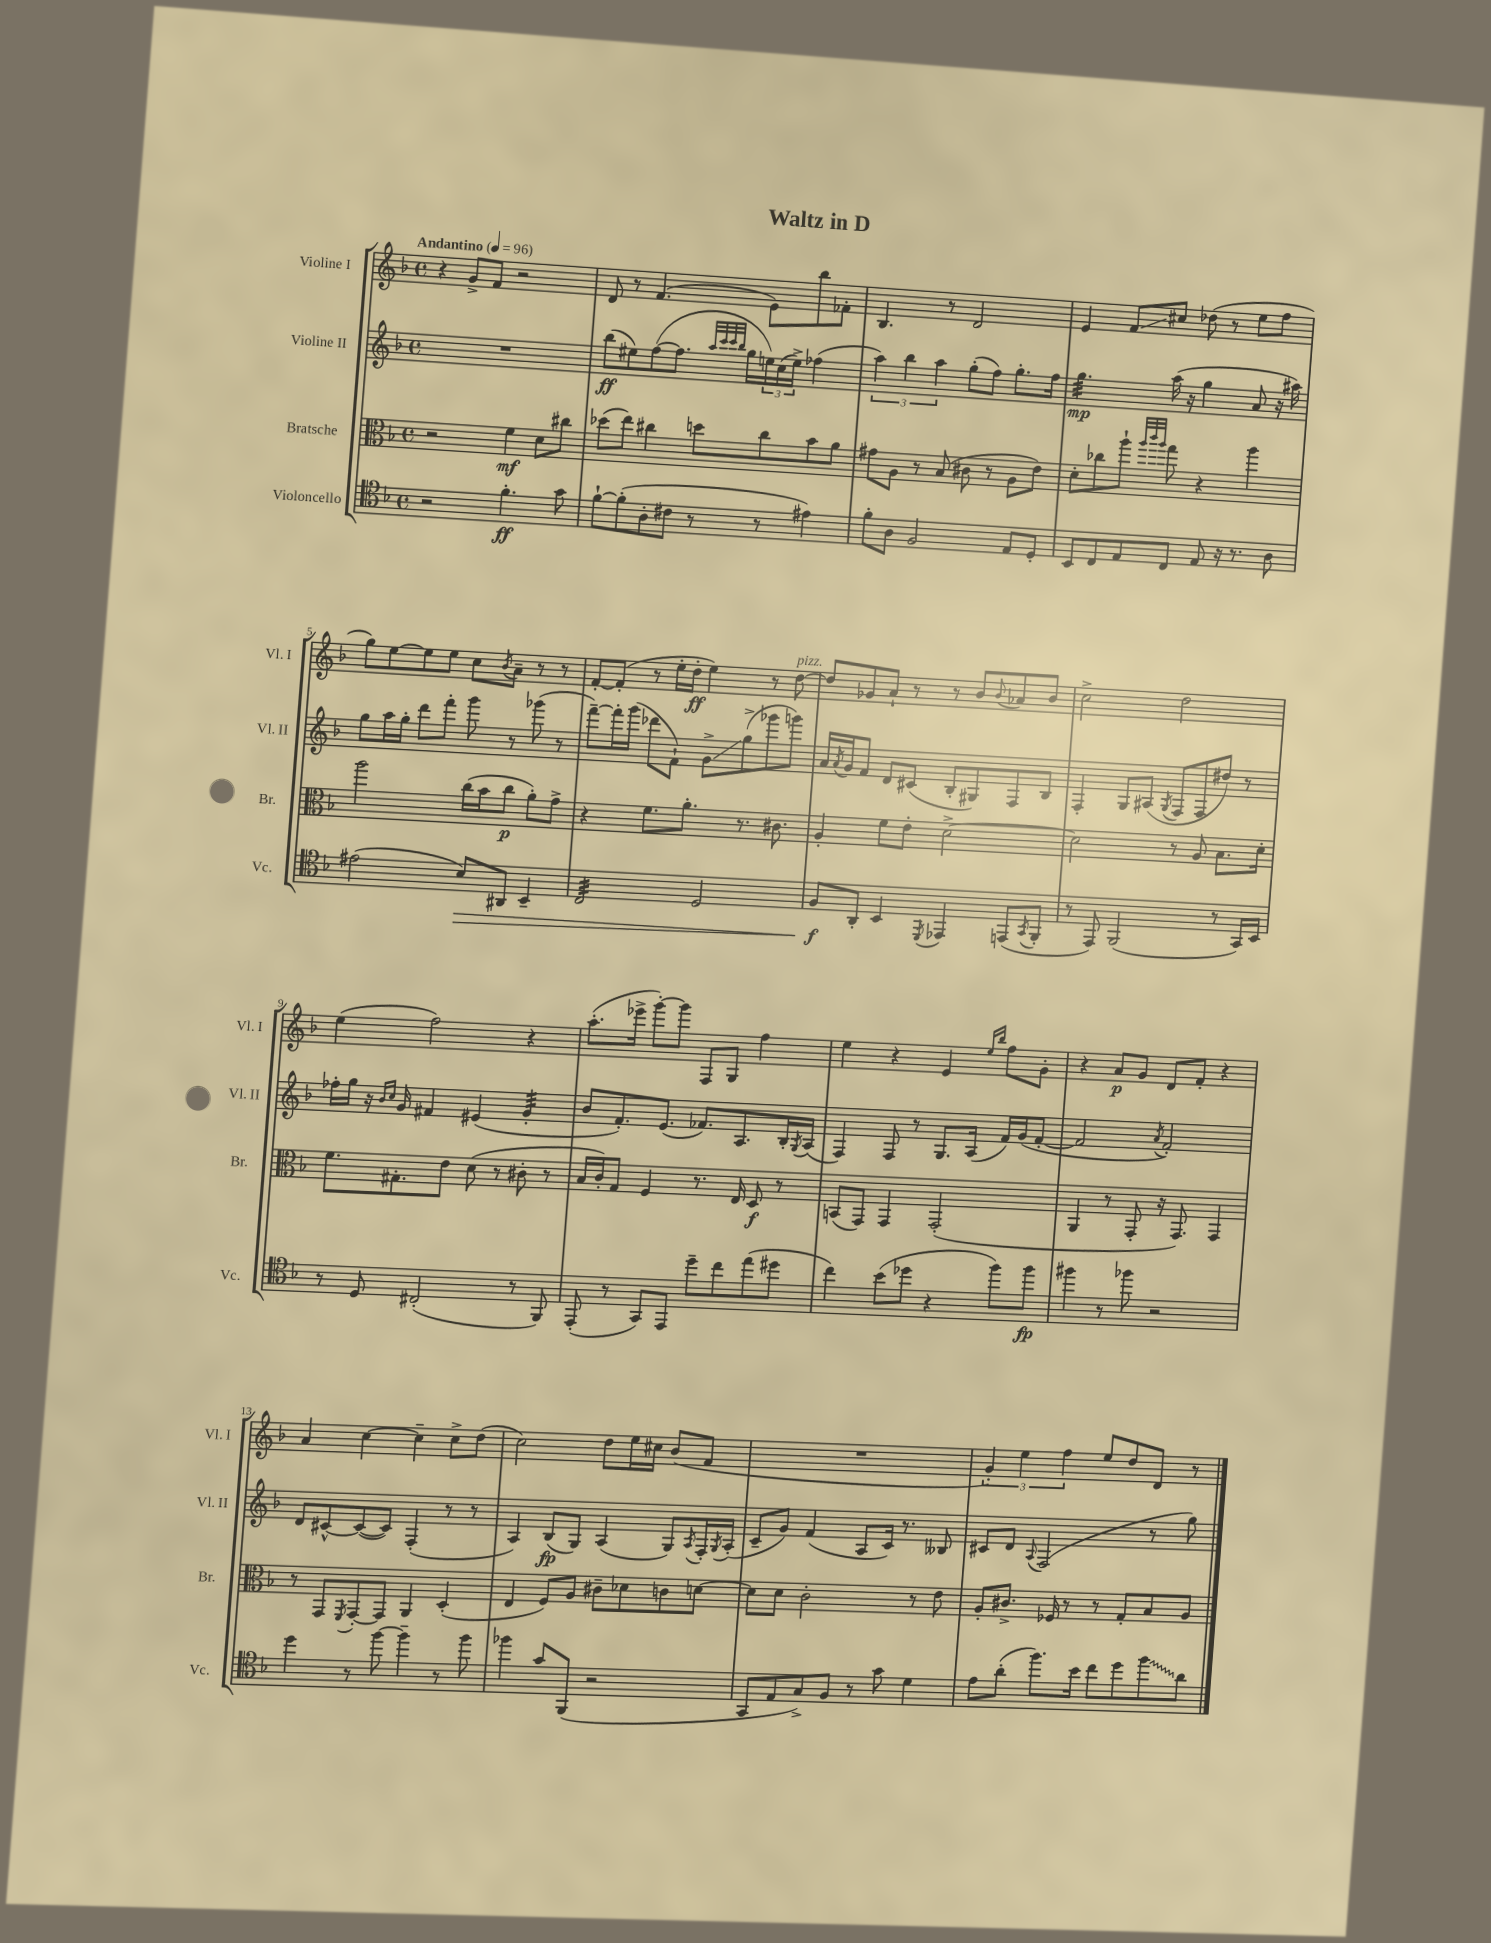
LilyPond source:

\header { title = "Waltz in D" }
<<
\new StaffGroup <<
\new Staff = "s0" \with { instrumentName = "Violine I" shortInstrumentName = "Vl. I" } {
    \clef treble \key f \major \defaultTimeSignature \time 4/4 \tempo "Andantino" 4 = 96
    r4 g'8-> f'8 r2 |
    d'8 r8 f'4.( e'8) bes''8 fes'8-. |
    bes4. r8 d'2 |
    e'4 f'8\glissando cis''8 des''8( r8 e''8 f''8 |
    g''8) e''8~ e''8 e''8 c''8 \acciaccatura { bes'8 } a'8-- r8 r8 |
    f'8~-. f'8-.( r8 e''16-. d''16-.\ff e''4) r8 d''8~^\markup { \italic "pizz." } |
    d''8 ges'8 a'8-! r8 r8 bes'8 \appoggiatura { bes'8 } aes'8 bes'8 |
    c''2-> d''2 |
    e''4( f''2) r4 |
    a''8.-.( ees'''16-> g'''8~-.) g'''8 f8 g8 f''4 |
    e''4 r4 e'4 \grace { e''16 bes''16 } f''8 g'8-. |
    r4 a'8\p g'8 d'8 f'8-. r4 |
    a'4 c''4~ c''4-- c''8-> d''8( |
    c''2) d''8 e''16 cis''16 bes'8( f'8 |
    R1 |
    \tuplet 3/2 { g'4-.) e''4 f''4 } e''8 d''8 d'8 r8 \bar "|." |
}
\new Staff = "s1" \with { instrumentName = "Violine II" shortInstrumentName = "Vl. II" } {
    \clef treble \key f \major \defaultTimeSignature \time 4/4
    R1 |
    bes''8\ff( eis''8) f''8~( f''8. \grace { a''32 c'''32 c'''32 bes''32 } g''16 \tuplet 3/2 { e''16) c''16( e''16->) } fes''4( |
    \tuplet 3/2 { a''4) bes''4 a''4 } g''8-.( f''8) g''8.-. f''16 |
    g''4.:32\mp a''16( r16 g''4 a'8 r16 ais''16) |
    g''8 a''16 g''16-. d'''8 f'''8-. g'''8 r8 ges'''8( r8 |
    f'''8~--) f'''16-. g'''16( des'''8 f'8-!) g'8->\glissando g''8->( ges'''8 g'''8) |
    a'16 \acciaccatura { a'8 } g'16 f'8 d'8 cis'8( bes8-. gis8) f8 bes8 |
    f4-. g8 ais8( \acciaccatura { g8 } f8 f8 dis''8) r8 |
    fes''16-. g''16 r16 \grace { bes'16 c''16 } g'16 fis'4 eis'4( g'4:32-. |
    bes'8 f'8.-.) e'8.( fes'8.) a8. bes16-. \acciaccatura { g8 } a16( |
    f4) f8 r8 g8. a16( f'16) g'16( f'8~-. |
    f'2 \acciaccatura { a'8 } f'2-.) |
    d'8 cis'8~-^ cis'8~( cis'8) f4-.( r8 r8 |
    a4) bes8\fp( g8) a4( g8) \acciaccatura { a8 } f16-. \acciaccatura { g8 } a16-.( |
    c'8-- g'8) f'4( a8 c'16) r8. beses8 |
    cis'8 d'8 \appoggiatura { a8 } f2( r8 g''8) \bar "|." |
}
\new Staff = "s2" \with { instrumentName = "Bratsche" shortInstrumentName = "Br." } {
    \clef alto \key f \major \defaultTimeSignature \time 4/4
    r2 f'4\mf d'8 cis''8 |
    des''8( e''8) cis''4 d''8 cis''8 bes'8 a'8 |
    gis'8 a8 r8 bes8( cis'8 r8 a8 e'8) |
    d'8-. ces''8 a''8-! \grace { a''32 c'''32 a''32 } g''8 r4 a''4 |
    a''2 c''16( bes'16 c''8\p a'8-.) g'8-> |
    r4 f'8. a'8.-. r8. cis'8. |
    a4-. f'8 e'8-. d'2~-> |
    d'2 r8 a8 bes8. d'16-. |
    f'8. gis8.-. e'8 d'8( r8 cis'8-. r8 |
    bes16 c'16-.) g8 f4 r8. e16 d8\f r8 |
    b,8( g,8) g,4 g,2-.( |
    a,4 r8 g,8-. r16 g,8.) g,4 |
    r8 g,8 \acciaccatura { f,8 } g,8~-. g,8 a,4 d4-.( |
    e4 f8) a8 cis'8-- des'8 c'8 d'8~ |
    d'8 d'8 c'2-. r8 e'8 |
    a8-. cis'8.-> fes16 r8 r8 g8-. bes8 a8 \bar "|." |
}
\new Staff = "s3" \with { instrumentName = "Violoncello" shortInstrumentName = "Vc." } {
    \clef tenor \key f \major \defaultTimeSignature \time 4/4
    r2 f'4.-.\ff g'8 |
    f'8~-! f'8-.( a8-. cis'8 r8 r8 eis'4) |
    f'8-. a8 f2 e8 d8-. |
    bes,8 c8 e8 c8 e8 r16 r8. a8 |
    eis'2( bes8\>) ais,8 bes,4-- |
    c2:32 d2 |
    f8\f\! a,8-. bes,4 \acciaccatura { d,8 } ees,4 e,8( \acciaccatura { g,8 } f,8-. |
    r8 e,8) f,2( r8 g,16) bes,16 |
    r8 d8 cis2-.( r8 f,8) |
    e,8-.( r8 g,8) e,8 d''8-- c''8 e''8( dis''8 |
    c''4) bes'8( des''8 r4 f''8) f''8\fp |
    fis''4 r8 fes''8 r2 |
    d''4 r8 f''8~ f''4-- r8 f''8 |
    fes''4 g'8 f,8( r2 |
    g,8 e8 g8->) f8 r8 g'8 d'4 |
    e'8 a'8-.( f''8.) bes'16 c''8 d''8 \once \override Glissando.style = #'zigzag f''8\glissando a'8 \bar "|." |
}
>>
>>
